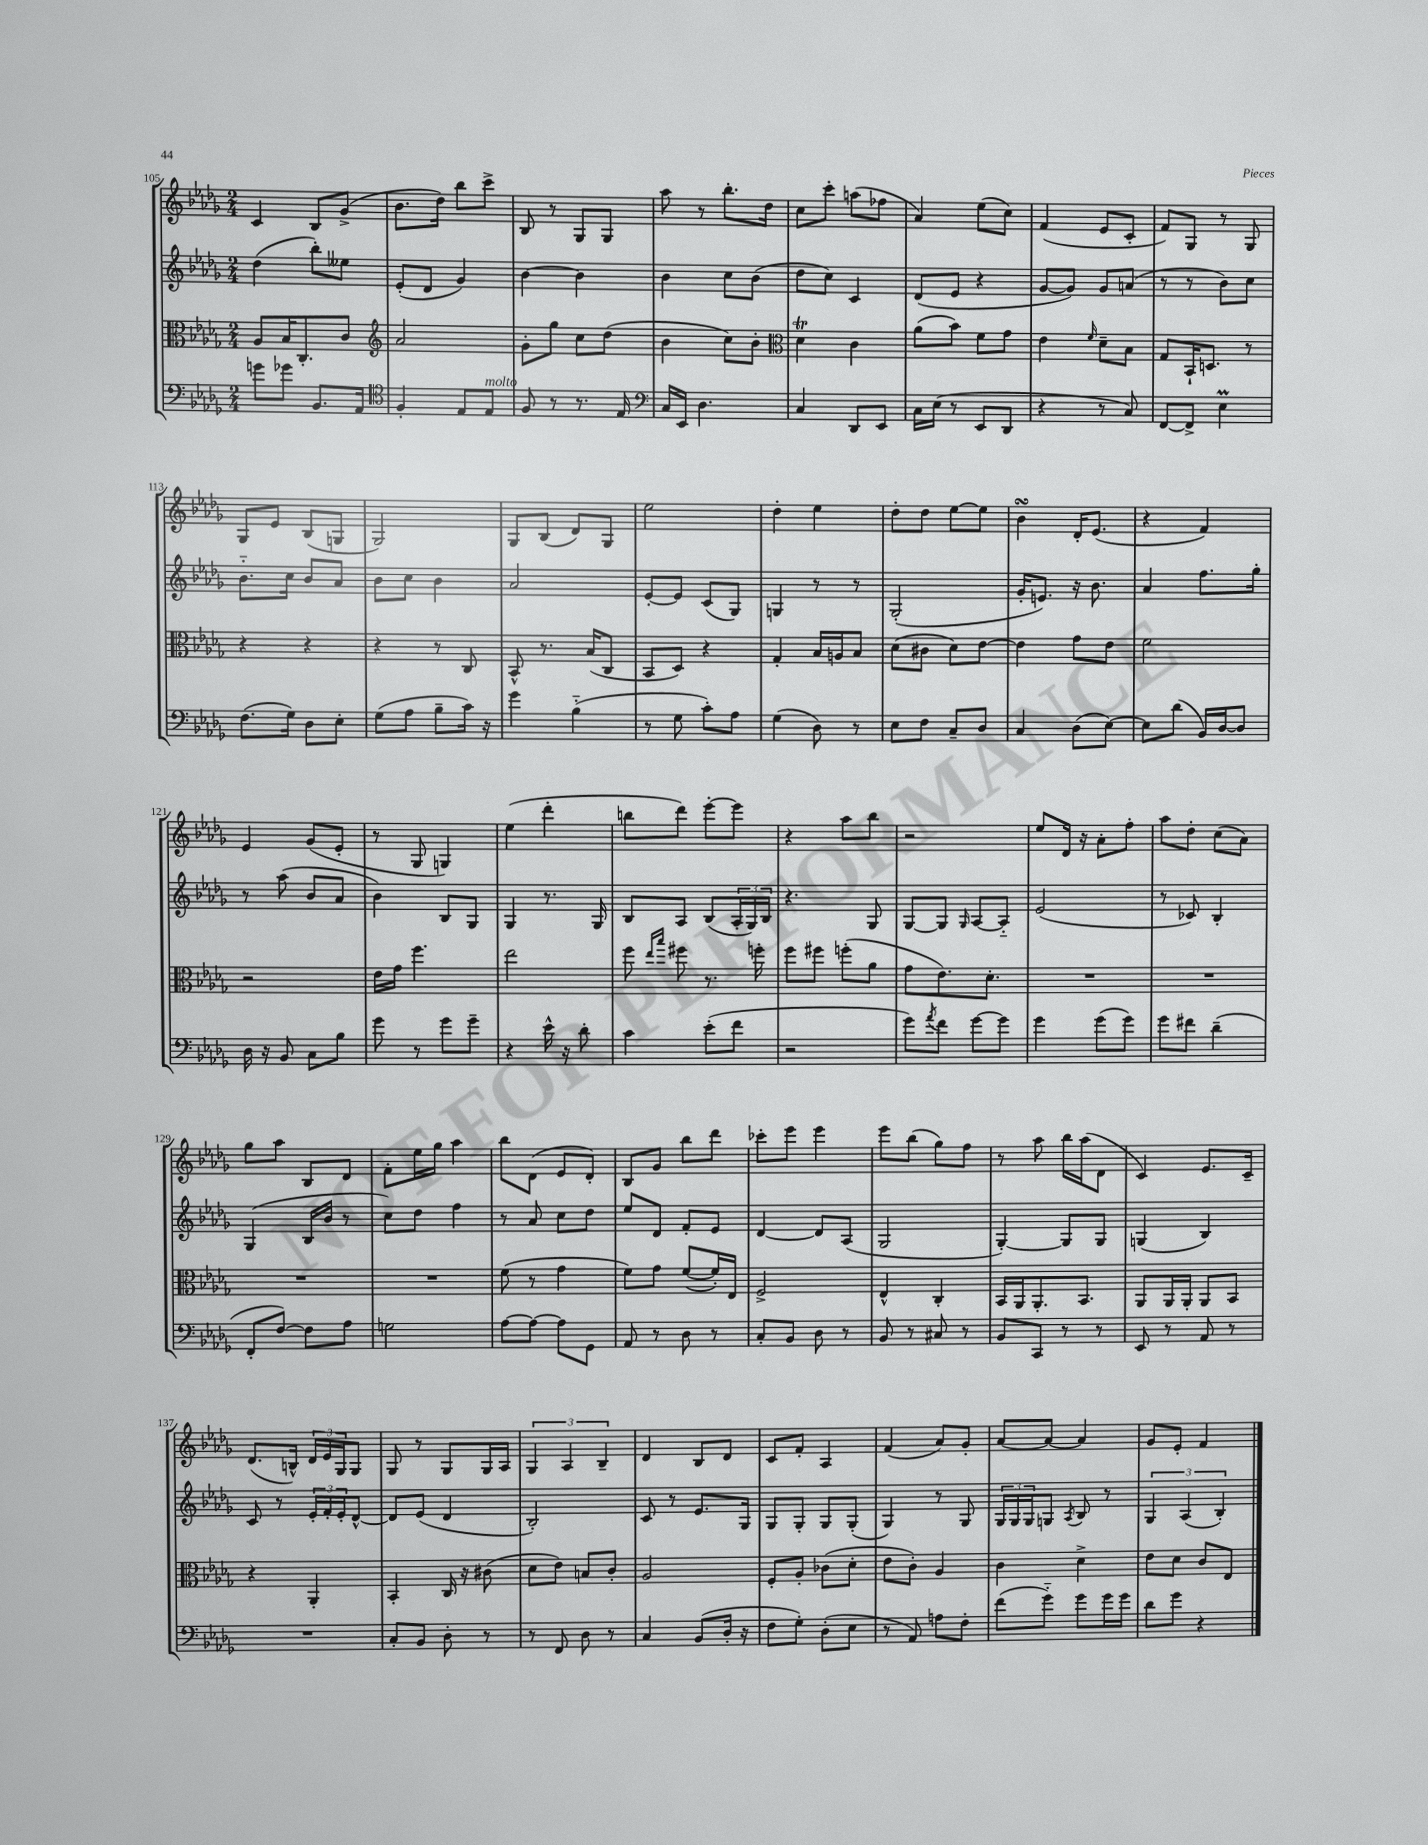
<<
\new StaffGroup <<
\new Staff = "s0" {
    \clef treble \key des \major \numericTimeSignature \time 2/4
    c'4 bes8 ges'8->( |
    bes'8. des''16) bes''8 c'''8-> |
    bes8 r8 ges8 ges8 |
    aes''8 r8 bes''8.-. des''16 |
    c''8 c'''8-. a''8( fes''8 |
    aes'4) ees''8( c''8) |
    f'4( ees'8 c'8-. |
    f'8) ges8 r8 ges8 |
    ges8 ees'8 bes8( g8 |
    ges2) |
    ges8 bes8( des'8) ges8 |
    ees''2 |
    des''4-. ees''4 |
    des''8-. des''8 ees''8~ ees''8 |
    bes'4\turn des'16-. ees'8.( |
    r4 f'4) |
    ees'4 ges'8( ees'8-. |
    r8 ges8 g4) |
    ees''4( des'''4-. |
    b''8 des'''8) ees'''8~-. ees'''8 |
    r4 aes''8 bes''8 |
    r2 |
    ees''8 des'16 r16 aes'8-. f''8-. |
    aes''8 des''8-. c''8( aes'8) |
    ges''8 aes''8 bes8 des'8 |
    f'8-. ees''16 ges''16 aes''4 |
    bes''8 des'8( ees'8 des'8-.) |
    bes8 ges'8 bes''8 des'''8 |
    ces'''8-. ees'''8 ees'''4 |
    ees'''8 bes''8( ges''8) f''8 |
    r8 aes''8 bes''16 aes''16( des'8 |
    c'4) ees'8. c'16-- |
    des'8.( b16-^) \tuplet 3/2 { des'16 ees'16 ges16 } ges8 |
    ges8 r8 ges8 ges16 aes16 |
    \tuplet 3/2 { ges4 aes4 bes4-- } |
    des'4 bes8 des'8 |
    c'8 f'8-. aes4 |
    f'4( aes'8) ges'8-. |
    aes'8~ aes'8~ aes'4 |
    ges'8 ees'8-. f'4 \bar "|." |
}
\new Staff = "s1" {
    \clef treble \key des \major \numericTimeSignature \time 2/4
    des''4( bes''8-.) eeses''8 |
    ees'8-.( des'8 ges'4) |
    bes'4~ bes'4 |
    bes'4 c''8 bes'8( |
    des''8 c''8) c'4 |
    des'8( ees'8 r4 |
    ges'8~ ges'8) ges'8 a'8( |
    r8 r8 bes'8) c''8 |
    bes'8.-_ c''16 bes'8 aes'8 |
    bes'8 c''8 bes'4 |
    aes'2 |
    ees'8~-. ees'8 c'8( ges8) |
    g4 r8 r8 |
    ges2-.( |
    ges'16-. e'8.) r16 bes'8. |
    aes'4 f''8. ges''16-. |
    r8 aes''8( bes'8 aes'8 |
    bes'4) bes8 ges8 |
    ges4 r8. ges16 |
    bes8 aes8 bes8( \tuplet 3/2 { aes16-. ges16) bes16 } |
    r4. ges8 |
    ges8~ ges8 \grace { ges16 } aes8~ aes8-_ |
    ees'2( |
    r8 ces'8) bes4-. |
    ges4( bes16 bes'16 r8 |
    c''8) des''8 f''4 |
    r8 aes'8 c''8 des''8 |
    ees''8 des'8 f'8-. ees'8 |
    des'4~ des'8 aes8( |
    ges2 |
    ges4~-.) ges8 ges8 |
    g4( bes4) |
    c'8 r8 \tuplet 3/2 { ees'16-. f'16-. ees'16-. } des'8~-^ |
    des'8 ees'8( des'4 |
    bes2-.) |
    c'8 r8 ees'8. ges16 |
    ges8 ges8-. ges8 ges8-.( |
    ges4) r8 ges8 |
    \tuplet 3/2 { ges16 ges16 ges16 } g8 \acciaccatura { aes8 } bes8 r8 |
    \tuplet 3/2 { ges4 aes4( bes4-.) } \bar "|." |
}
\new Staff = "s2" {
    \clef alto \key des \major \numericTimeSignature \time 2/4
    aes8 bes16 c8.-. c'8 |
    \clef treble aes'2 |
    ges'8-. ges''8 c''8 des''8( |
    bes'4 c''8) bes'8-. |
    \clef alto des'4\trill c'4 |
    aes'8( bes'8) f'8 ges'8 |
    ees'4 \grace { f'16 } des'8-- bes8 |
    ges8 bes,16-! d8. r8 |
    r4 r4 |
    r4 r8 c8 |
    bes,8-^ r8. bes16( c8 |
    bes,8 des8) r4 |
    ges4-. bes16 a16 bes8 |
    des'8( cis'8 des'8) ees'8~ |
    ees'4 ges'8 ees'8 |
    f'2 |
    r2 |
    ees'16 ges'16 f''4. |
    ees''2 |
    f''8 \grace { ees''16 bes''16 } fis''8 r8. f''16-. |
    f''8 fis''8 f''8-.( aes'8 |
    ges'8 ees'8.) des'8.-. |
    R2 |
    R2 |
    R2 |
    R2 |
    f'8( r8 ges'4 |
    f'8) ges'8 f'8~( f'16-.) ees16 |
    f2-> |
    ees4-^ c4-. |
    bes,16 aes,16 aes,8.-. bes,8. |
    aes,8 aes,16 aes,16-. aes,8 bes,8 |
    r4 aes,4-. |
    bes,4-. c16 r16 cis'8( |
    des'8 ees'8) b8 c'8-. |
    aes2 |
    f8-. aes8-. ces'8( des'8-. |
    ees'8 c'8-.) aes4 |
    c'4 des'4-> |
    ees'8 des'8 c'8 ees8 \bar "|." |
}
\new Staff = "s3" {
    \clef bass \key des \major \numericTimeSignature \time 2/4
    g'8 ges'8 bes,8. aes,16 |
    \clef tenor f4-. ees8 ees8^\markup { \italic "molto" } |
    f8 r8 r8. ees16 |
    \clef bass c16 ees,16 des4. |
    c4 des,8 ees,8 |
    c16 ees16( r8 ees,8 des,8 |
    r4 r8 c8) |
    f,8~ f,8-> ees4\prall |
    f8.( ges16) des8 ees8-. |
    ges8( aes8 bes8-- c'16) r16 |
    ges'4 bes4-_( |
    r8 ges8 c'8-.) aes8 |
    ges4( des8) r8 |
    ees8 f8 c8-- des8 |
    c4 des8( ees8~) |
    ees8 des'8( bes,16) des16~ des8 |
    des16 r16 bes,8 c8 bes8 |
    ges'8 r8 ges'8 ges'8-- |
    r4 ees'16-^ r16 des'8-. |
    c'4 ees'8-.( f'8 |
    r2 |
    ges'8) \acciaccatura { aes'8 } f'8 ges'8~ ges'8 |
    ges'4 ges'8( ges'8) |
    ges'8 fis'8 des'4--( |
    f,8-. f8~) f8 aes8 |
    g2 |
    aes8~ aes8~ aes8 ges,8 |
    aes,8 r8 des8 r8 |
    c8-. bes,8 des8 r8 |
    bes,8 r8 cis8 r8 |
    bes,8 c,8 r8 r8 |
    ees,8 r8 aes,8 r8 |
    R2 |
    c8-. bes,8 des8-. r8 |
    r8 f,8 des8 r8 |
    c4 bes,8( des16-. r16 |
    f8 ges8-.) des8-.( ees8 |
    r8 aes,8) a8 f8-. |
    f'8( ges'8-_) ges'8 ges'16 ges'16 |
    des'8 ges'8 r4 \bar "|." |
}
>>
>>
\layout { \context { \Score currentBarNumber = #105 } }
